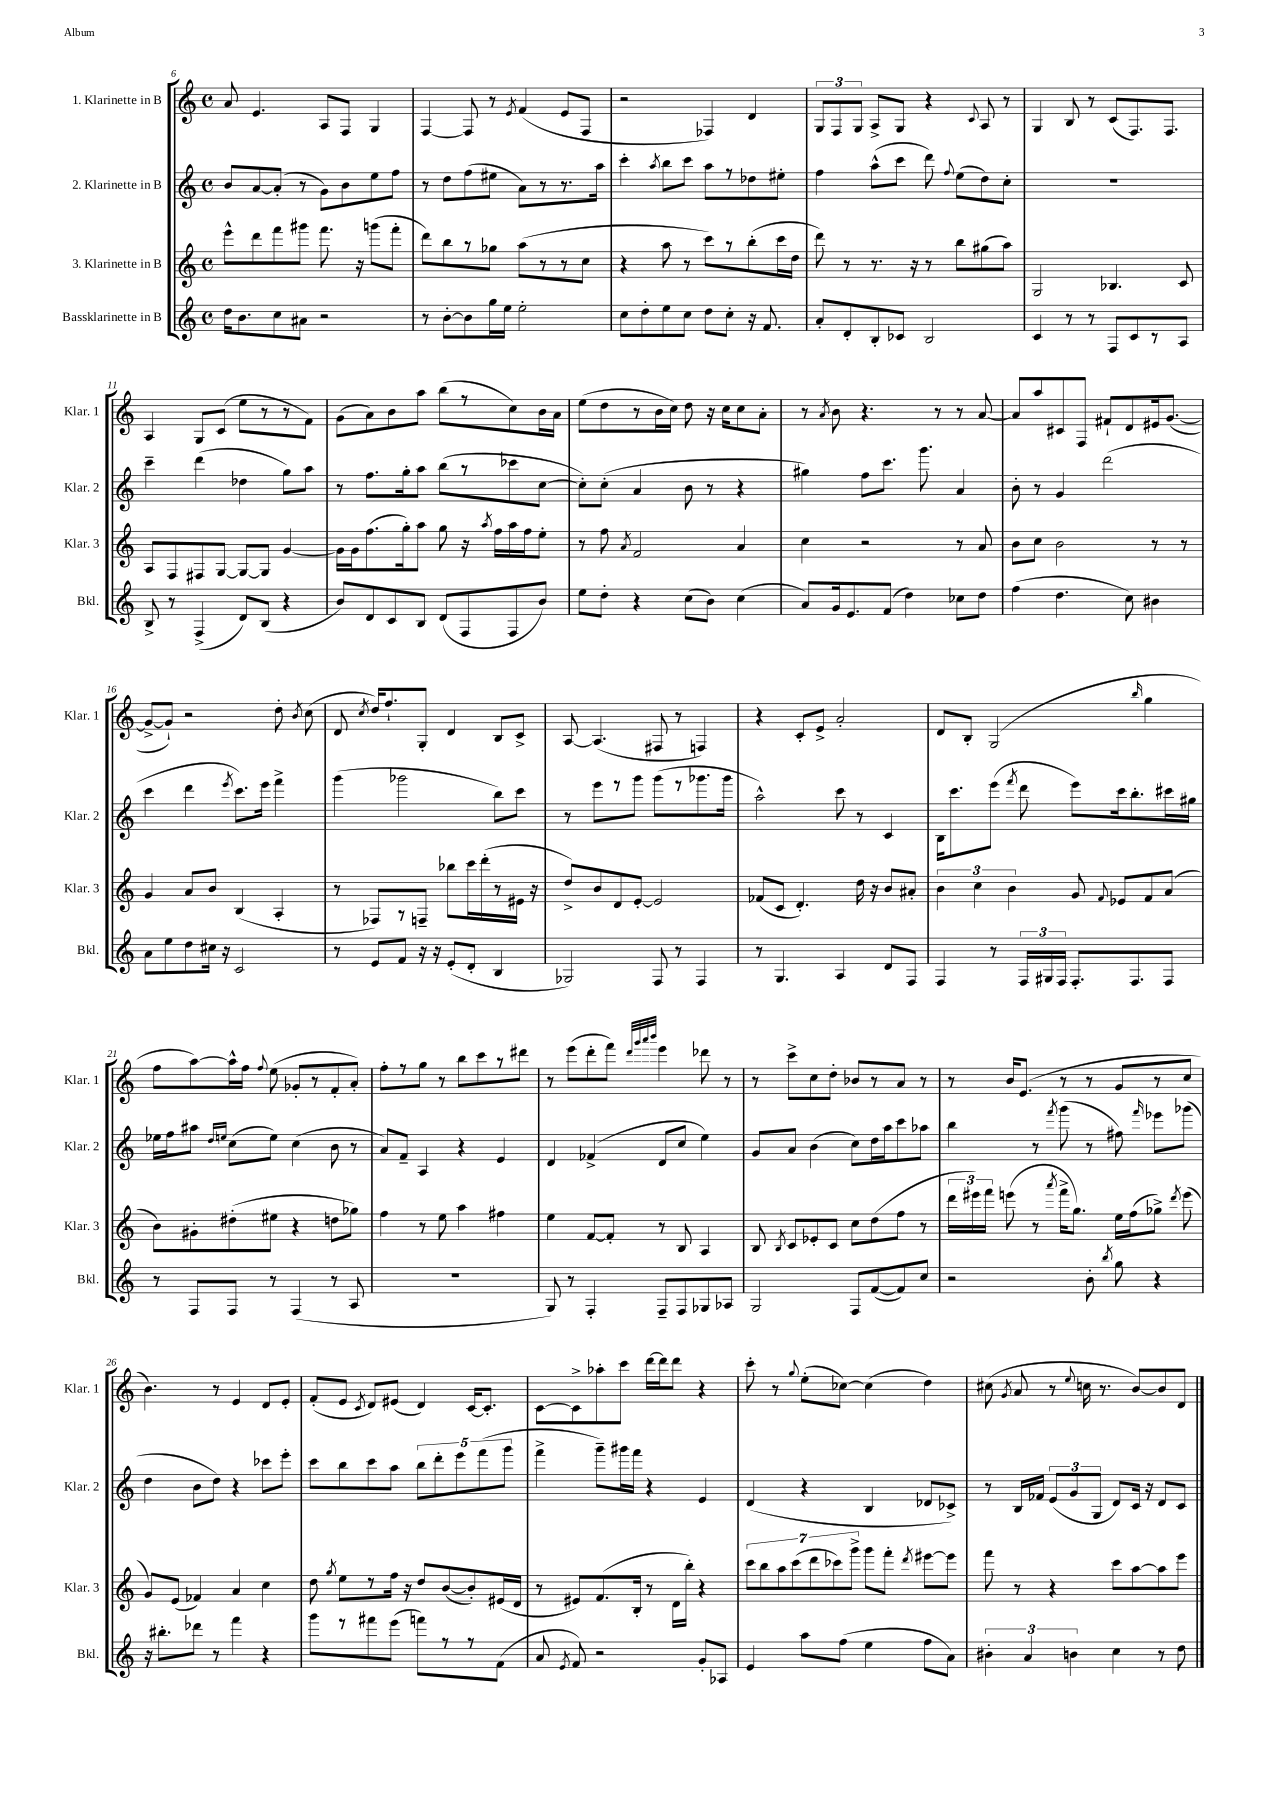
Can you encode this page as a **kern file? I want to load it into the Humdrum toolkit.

**kern	**kern	**kern	**kern
*staff4	*staff3	*staff2	*staff1
*clefG2	*clefG2	*clefG2	*clefG2
*k[]	*k[]	*k[]	*k[]
*M4/4	*M4/4	*M4/4	*M4/4
*met(c)	*met(c)	*met(c)	*met(c)
16dd	8eee^^	8b	8a
8.b	.	.	.
.	8ddd	[8a	4.e
8cc	8fff	(8a']	.
8a#	8ggg#	8r	.
2r	8.fff	8g)	8A
.	.	8b	8F
.	16r	.	.
.	(8ggg	8ee	4G
.	8fff'	8ff	.
=	=	=	=
8r	8ddd)	8r	[4F
[8b'	8bb	8dd	.
8b]	8r	(8ff	8F]
16gg	8gg-	8ee#	8r
16ee	.	.	.
.	.	.	8qe
2ee'	(8aa	8a)	(4f
.	8r	8r	.
.	8r	8.r	8e
.	8cc	.	8F
.	.	16aa	.
=	=	=	=
8cc	4r	4ccc'	2r
8dd'	.	.	.
.	.	8qaa	.
8ee	8aa	8bb	.
8cc	8r	8ccc	.
8dd	8ccc)	8aa	4F-)
8cc'	8r	8r	.
16r	(8bb'	8dd-	4d
8.f	.	.	.
.	16ccc	8ee#'	.
.	16dd	.	.
=	=	=	=
8a'	8ddd)	4ff	12G
.	.	.	12F
8d'	8r	.	.
.	.	.	12G
8B'	8.r	(8aa^^	8A^
8c-	.	8ccc	8G
.	16r	.	.
2B	8r	8ddd)	4r
.	.	8qqff	.
.	8bb	(8ee	.
.	.	.	8qqc
.	(8gg#	8dd)	8A
.	8aa)	8cc'	8r
=	=	=	=
4c	2G	1r	4G
8r	.	.	8B
8r	.	.	8r
8F	4.B-	.	(8c
8c	.	.	8.F)
8r	.	.	.
.	.	.	8.F
8A	8c	.	.
=	=	=	=
8B^	8A	4ccc~	4A
8r	8F	.	.
(4F^	8F#	(4ddd	8G
.	[8G	.	(8c
8d)	8G_	4dd-	8ee
(8B	8G]	.	8r
4r	[4g	8gg)	8r
.	.	8aa	8f)
=	=	=	=
8b)	16g]	8r	(8g
.	16g	.	.
8d	(8.ff	8.ff	8a)
8c	.	.	8b
.	16gg')	16gg'	.
8B	8aa	8aa	8aa
(8d	8gg	(8bb	(8bb
8F	16r	8r	8r
.	8qaa	.	.
.	16ff	.	.
8F	16aa	8ccc-	8cc)
.	16ff	.	.
8b)	8ee'	[8cc	16b
.	.	.	16a
=	=	=	=
8ee	8r	8cc'])	(8ee
8dd'	8ff	(8cc'	8dd
.	8qa	.	.
4r	2f	4a	8r
.	.	.	16b
.	.	.	16cc)
(8cc	.	8b	8dd
8b)	.	8r	16r
.	.	.	16cc
(4cc	4a	4r	8cc
.	.	.	8a'
=	=	=	=
8a)	4cc	4gg#)	8r
.	.	.	8qa
16g	.	.	8b
8.e	.	.	.
.	2r	8ff	4.r
(8f	.	8.ccc	.
4dd)	.	.	.
.	.	8.ggg	.
.	.	.	8r
8cc-	8r	4a	8r
8dd	8a	.	[8a
=	=	=	=
(4ff	8b	8b'	8a]
.	8cc	8r	8aa
4.dd	2b	4g	8c#
.	.	.	8F
.	.	(2ddd	8f#`
8cc)	.	.	8d
4b#	8r	.	16e#
.	.	.	([8.g
.	8r	.	.
=	=	=	=
8a	4g	4ccc	8g^_
8ee	.	.	8g`])
8dd	8a	4ddd	2r
16cc#	8b	.	.
16r	.	.	.
.	.	8qeee	.
2c	(4B	8.ccc)	.
.	.	16eee	.
.	4A'	4fff^	8dd'
.	.	.	8qb
.	.	.	(8cc
=	=	=	=
8r	8r	(4ggg	8d
.	.	.	8qcc
8e	8F-)	.	16dd)
.	.	.	8.ff`
8f	8r	2ggg-	.
16r	8F~	.	8G'
16r	.	.	.
(8e'	8bb-	.	4d
8d'	16ccc	.	.
.	(16ddd'	.	.
4B	8r	8bb)	8B
.	16e#	8ccc	8c^
.	16r	.	.
=	=	=	=
2G-)	8dd^)	8r	[8A
.	8b	8eee	(4.A]
.	8d	8r	.
.	[8e'	8ggg	.
8F	2e]	(8ggg	8F#
8r	.	8r	8r
4F	.	8.ggg-	4F)
.	.	16ggg-	.
=	=	=	=
8r	(8f-	2aa^^)	4r
4.G	8c	.	.
.	4.d')	.	8c'
.	.	.	8e^
4A	.	8ccc	2a'
.	16dd	8r	.
.	16r	.	.
8d	8b	4c	.
8F	8a#'	.	.
=	=	=	=
4F	6b	16B	8d
.	.	8.ccc	.
.	.	.	8B'
.	6cc	.	.
8r	.	(8eee	(2G
.	6b	.	.
.	.	8qfff	.
24F	.	8ddd	.
24G#	.	.	.
24F	.	.	.
8.F'	8g	8eee)	.
.	8qqf	.	.
.	8e-	16ccc	.
8.F	.	8.bb'	.
.	.	.	16qqbb
.	8f	.	4gg
8F	(8a	16ccc#	.
.	.	16gg#	.
=	=	=	=
8r	8b)	16ee-	8ff
.	.	16ff	.
8F	8g#'	8aa#	[8aa)
.	.	16qqdd	.
.	.	16qqee	.
8F	(8dd#'	(8cc	16aa^^]
.	.	.	16ff
.	.	.	8qqff
8r	8ee#	8ee)	(8ee
(4F	4r	(4cc	8g-'
.	.	.	8r
8r	8dd	8b	8f'
8A	8gg-)	8r	8a')
=	=	=	=
1r	4ff	8a)	8ff'
.	.	8f~	8r
.	8r	4A	8gg
.	8ee	.	8r
.	4aa	4r	8bb
.	.	.	8ccc
.	4ff#	4e	8r
.	.	.	8ddd#
=	=	=	=
8G)	4ee	4d	8r
8r	.	.	(8eee
4F'	[8f	(4f-^	8ddd'
.	8f']	.	8fff)
.	.	.	32qqddd
.	.	.	32qqggg
.	.	.	32qqaaa
.	.	.	32qqbbb
8F~	8r	8d	4eee
8F	8B	8cc	.
8G-	4A	4ee)	8ddd-
8A-	.	.	8r
=	=	=	=
2G	8B	8g	8r
.	8qB	.	.
.	8c	8a	8ccc^
.	8e-'	(4b	8cc
.	8c	.	8dd'
8F	8cc	8cc)	8b-
([8f	(8dd	16dd	8r
.	.	16aa	.
8f])	8ff	8ccc	8a
8cc	8r	8aa-	8r
=	=	=	=
2r	24ddd	4bb	8r
.	24eee#)	.	.
.	24fff	.	.
.	(8eee	.	16b
.	.	.	(8.e
.	8r	8r	.
.	8qaaa	8qfff	.
.	16fff^	(8ggg	8r
.	8.gg)	.	.
8b'	.	8r	8r
8qbb	.	.	.
8gg	16ee	8ff#)	8g
.	(16ff	.	.
.	.	16qqfff	.
4r	8gg-^)	8eee-	8r
.	8qddd	.	.
.	(8eee	(8ggg-	8cc
=	=	=	=
16r	8g)	4dd	4.b)
8.bb#'	.	.	.
.	(8e	.	.
8ddd-	4f-)	8b	.
8r	.	8dd)	8r
4fff	4a	4r	4e
4r	4cc	8ccc-	8d
.	.	8eee'	8e'
=	=	=	=
8ggg	8dd	8ccc	(8f'
.	8qgg	.	.
8r	8ee	8bb	8e
.	.	.	8qc
8fff#	8r	8ccc	8d)
(8eee	16ff	8aa	(8e#
.	16r	.	.
8fff)	8dd	10bb	4d)
.	.	10ddd'	.
8r	([8b	.	.
.	.	10eee	.
8r	8b'])	.	[16c
.	.	(10fff	.
.	.	.	8.c']
(8f	(16e#	.	.
.	.	10ggg	.
.	16d	.	.
=	=	=	=
8a	8r	4fff^	[8c
8qe	.	.	.
8f)	8e#)	.	8c^]
2r	(8.f	8ggg~)	8aa-'
.	.	16ggg#	8ccc
.	16B'	16fff	.
.	8r	4r	[16ddd
.	.	.	16ddd]
.	16d	.	8ddd
.	16bb')	.	.
8g'	4r	4e	4r
8A-	.	.	.
=	=	=	=
4e	14ccc	(4d	8ccc'
.	14bb	.	.
.	.	.	8r
.	14aa	.	.
.	(14ccc	.	.
.	.	.	8qqgg
8aa	.	4r	(8ee'
.	14ddd	.	.
.	14ccc-)	.	.
(8ff	.	.	[8cc-)
.	14ggg^	.	.
4ee	8ggg	4B	(4cc-]
.	8fff'	.	.
.	8qddd	.	.
8ff	[8eee#	8d-	4dd)
8a)	8eee#]	8c-^)	.
=	=	=	=
6b#'	8fff	8r	(8cc#
.	.	.	8qg
.	8r	16B	8a
6a	.	.	.
.	.	16f-	.
.	4r	(12e	8r
6b	.	12g	.
.	.	.	8qqee
.	.	.	16cc
.	.	12G	.
.	.	.	8.r
4cc	8ccc	8d)	.
.	[8aa	16c	[8b)
.	.	16r	.
8r	8aa]	8d	8b]
8dd	8eee	8c	8d
==	==	==	==
*-	*-	*-	*-
